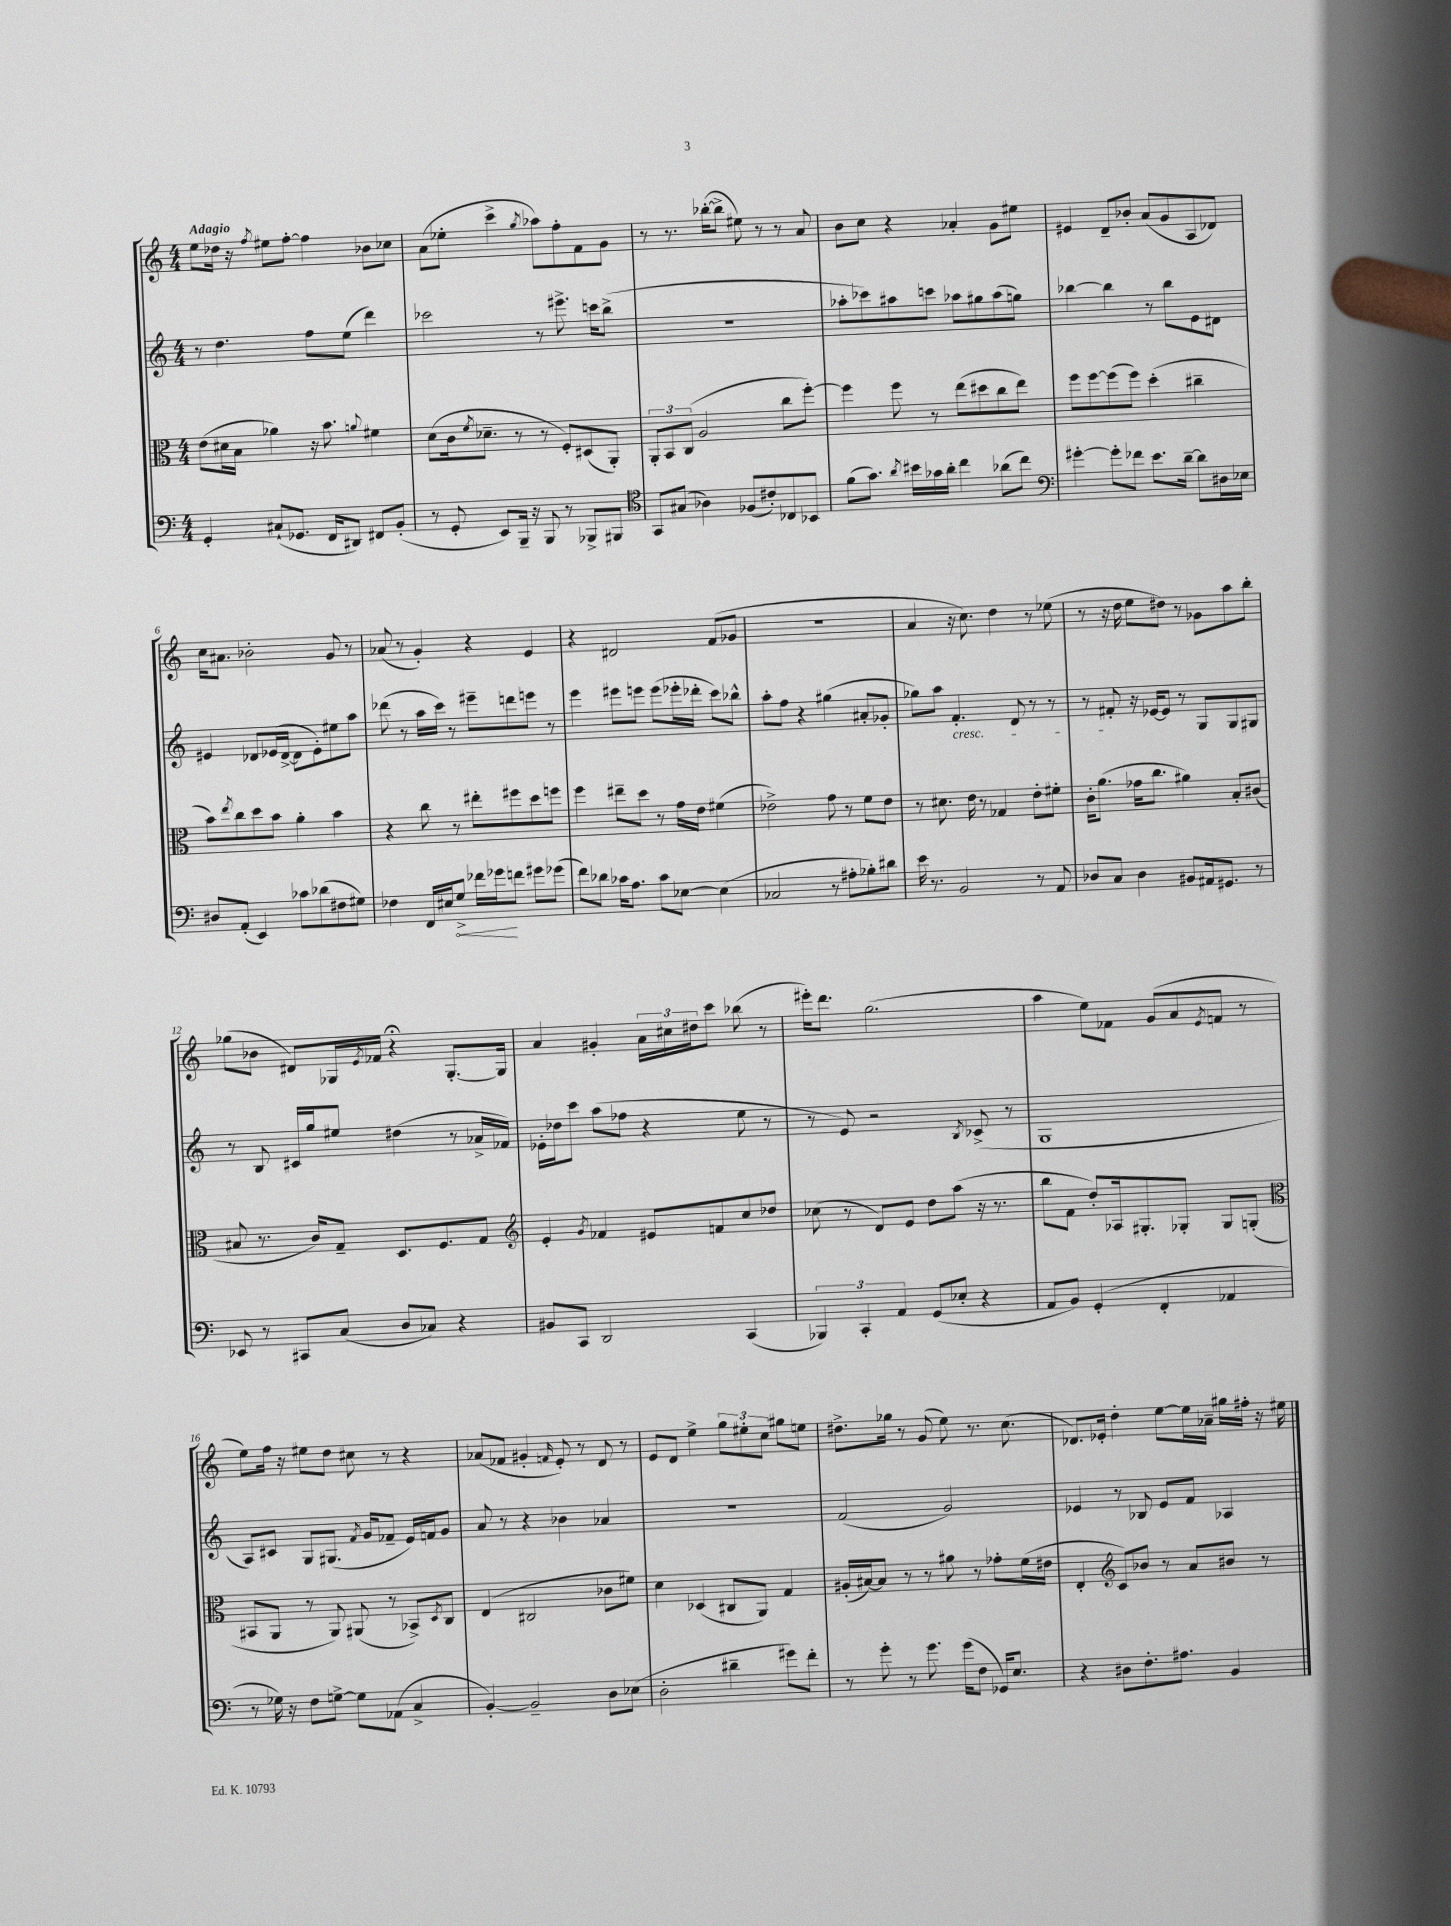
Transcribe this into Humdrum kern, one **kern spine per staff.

**kern	**kern	**kern	**kern
*staff4	*staff3	*staff2	*staff1
*clefF4	*clefC3	*clefG2	*clefG2
*k[]	*k[]	*k[]	*k[]
*M4/4	*M4/4	*M4/4	*M4/4
4GG'/	(8e\L	8r	8ee\L
.	16d#\L	4.dd\	16dd-\Jk
.	16B\JJ	.	16r
.	.	.	8qff/
(8C#`/L	4a-\)	.	8ee#\L
8.GG-/J	.	.	[8ff'\J
.	16r	8ff\L	4ff\]
16FF/LK	8.b\	.	.
8DD#/J)	.	(8ee\J	.
.	8qqa/	.	.
8FF#/L	4f#\	4ddd\)	8b-\L
(8BB'/J	.	.	8cc-\J
=	=	=	=
8r	(8d\L	2ccc-\	(8a\L
8GG'/	16c\k	.	8ee-'\J
.	8qf/	.	.
.	8.d-~\J	.	.
8EE/L)	.	.	4ccc^\
16BBB~/Jk	8r	.	.
16r	.	.	.
.	.	.	8qgg/
8BBB/	8r	8r	8aa-\L)
8r	8F'/L)	8.eee#^\	8ff'\
8BBB-^/L	(8D#/	.	8f\
.	.	16ccc\LK	.
8BBB#/J	8AA'/J)	(8bb^\J	8g\J
=	=	=	=
*clefC4	*	*	*
8GG/L	12AA'/L	1r	8r
.	12BB/	.	.
(8G#/J	.	.	8.r
.	(12C/J	.	.
4A-\)	2A/	.	.
.	.	.	([16bb-'\LK
.	.	.	8bb-^\]J
(8F-/L	.	.	8ee#\)
8c#'/)	.	.	8r
8C-/	8cc\L	.	8r
8BB-/J	[8ff'\J)	.	8a/
=	=	=	=
(8f\L	4ff\]	8aa-'\L	8b\L
8.g\J)	.	8ccc-\)	8cc\J
.	8ff\	8aa#\	4r
8qa/	.	.	.
16b#\LL	.	.	.
16g-\	8r	8ccc\J	.
16a'\JJ	.	.	.
4cc\	(8ee\L	8aa-\L	4a-'/
.	8dd#\	8gg#\	.
(8a-\L	8cc\	(8aa-\	8g\L
8cc\J)	8ee\J)	8gg\J)	8ee#\J
=	=	=	=
*clefF4	*	*	*
[4g#'\	8ff\L	[4bb-\	4e#/
.	[8ff\	.	.
8g#'\]L	(8ff\]	4bb-\]	8d~/L
8f-\J	8ff\J)	.	8b-'/J
8.e\L	(4dd'\	8r	(8a/L
.	.	8bb-\L	8g/
[16d~\Jk	.	.	.
8d\]L	4cc#~\	8e\	8A/
16D#\L	.	8d#\J	8d-/J)
16E-\JJ	.	.	.
=	=	=	=
8D#/L	8b\L)	4e#/	16cc\LK
.	.	.	8.a#\J
.	8qee/	.	.
(8AA'/J	8cc\	.	.
4EE/)	8dd\	8d-/L	2b-'\
.	8b\J	(16e-/L	.
.	.	[16d-^/JJ	.
8c-\L	4a'\	8d-\]L	.
(8d-\	.	8e-'\)	.
8F#\	4b\	8ee#\	8g/
8G#\J)	.	8aa\J	8r
=	=	=	=
4F-\	4r	(8ddd-\	(8a-/
.	.	8r	8r
16FF/LL	8cc\	16aa\LL	4g'/)
16E#/J	.	16ccc\JJ)	.
8G^/J	8r	8r	.
16f-\LL	8ee#'\L	8eee#~\L	4r
16g-\J	.	.	.
8f\J	8ff#\	8ddd\	.
8g#\L	8dd\	8eee\J	4e/
(8g-\J	8ff\J	8r	.
=	=	=	=
8f\L)	4ff\	4eee\	4r
8d-\J	.	.	.
16c-\LK	8ee#~\L	8eee#\L	2d#/
8.A\J	.	.	.
.	8dd\J	8eee\J	.
8c-\L	8r	(8eee\L	.
[8E-\J	16g\LL	16eee-'\L	.
.	16e\JJ	16ddd-'\JJ	.
(4E-\]	(4f#\	8ccc\L)	(8f/L
.	.	8bb-^^\J	8g-/J
=	=	=	=
2C-/	2e-^\)	8aa'\L	1r
.	.	8ff\J	.
.	.	4r	.
8r	8g\	(4gg#\	.
8A#'\L	8r	.	.
8B-'\)	8f\L	8a#'/L	.
8d#\J	8e-\J	8g-'/J	.
=	=	=	=
16e\	8r	8gg-\L)	4a/
8.r	.	.	.
.	8.d#\	8aa\J	.
2BB/	.	4.f'/	16r
.	16e\	.	8.cc\)
.	8r	.	.
.	4G-/	.	4dd\
.	.	8d/	.
8r	8e'\L	8r	8r
8AA/	8f#'\J	8r	(8ee-\
=	=	=	=
8D-/L	16c'\LK	8r	8r
.	(8.a\J	.	.
8C/J	.	8f#'/	16r
.	.	.	16dd\
4D-\	16g-\LK	16r	8ee\L
.	8.cc\J	[16e-/LK	.
.	.	8e-/]J	8dd#\J)
8BB#/L	4a#\)	8r	8r
16AA#/k	.	8G/L	8g-\L
8.GG#/J	.	.	.
.	8B'/L	8G/	8aa\
8r	(8c#/J	8G#/J	8bb'\J
=	=	=	=
8EE-/	8B#/	8r	(8gg-\L
8r	8.r	8B/	8b-\J
8CC#/L	.	16c#/LL	8d#/L)
.	16c/LK)	16gg/J	.
(8C/J	8G~/J	8ee#/J	16G-/L
.	.	.	8qe/
.	.	.	16f-/JJ
8D/L	8.D/L	(4dd#\	4r;
8C-/J)	.	.	.
.	8.F/	.	.
4r	.	8r	[8.G-'/L
.	8G/J	16a-^/LL	.
.	.	16f-/JJ)	16G-/]Jk
=	=	=	=
*	*clefG2	*	*
8BB#/L	4e'/	16e-'\LL	4a/
.	.	16dd-\J	.
8CC/J	.	8ccc\J	.
.	8qg/	.	.
2DD/	4f-/	(8aa\L	4g#'/
.	.	8ff-\J	.
.	8e#/L	4r	24a\LL
.	.	.	24cc#\
.	.	.	24dd#\J
.	8f/	.	8ccc\J
(4CC/	8cc/	8ee\	(8bb-\
.	8dd-/J	8r	8r
=	=	=	=
6BBB-/)	(8cc-\	8r	16eee#'\LK)
.	.	.	8.ddd\J
.	8r	8e/)	.
6CC'/	.	.	.
.	8d/L)	2r	(2.gg\
6AA/	.	.	.
.	8e/J	.	.
(8GG/L	8dd\L	.	.
8E-'/J	(8aa\J	.	.
.	.	8qB/	.
4r	16r	(8c-^/	.
.	8.r	.	.
.	.	8r	.
=	=	=	=
8AA/L	8bb\L	1G	4aa\
8BB/J)	8f\J	.	.
(4GG'/	8dd'/L)	.	8ee\L)
.	16A-/k	.	8f-\J
.	8.G#'/	.	.
4FF'/	.	.	(8g/L
.	8G-'/J	.	8a/
.	.	.	8qe/
4AA-/	8G-/L	.	8f/J
.	(8G'/J	.	8r
=	=	=	=
*	*clefC3	*	*
8r	8BB#/L	8A/L)	8ee\L)
16G-\)	8AA/J	8c#/J	16ff\Jk
16r	.	.	16r
8F\L	8r	8G/L	8ee#\L
[8G^\J	8AA/)	(8.G#/J	8dd\J
8G\]L	(8AA#/	.	8cc#\
.	.	8qf/	.
.	.	16g/LK	.
(8AA-\J	8r	8f-~/J	8r
4C^/	8BB-^/L)	16e/LL)	4r
.	.	16f/J	.
.	8qD/	.	.
.	8C/J	8g/J	.
=	=	=	=
[4BB'/)	(4E/	8a/	(8a-/L
.	.	8r	8f-/J
2BB~/]	2C#/	4r	4g#'/
.	.	.	16qqf/
.	.	4b-\	8e'/)
.	.	.	8r
8D\L	8c-\L	4a-/	8d/
(8E-\J	8f#\J)	.	8r
=	=	=	=
2D'\	4d\	1r	8e/L
.	.	.	8d/J
.	(4D-/	.	4ee^\
4d#~\	8C#/L	.	12gg\L
.	.	.	12ee#'\
.	8AA/J)	.	.
.	.	.	12cc\J
8g#\L)	4G/	.	8gg#\L
8f'\J	.	.	8ee\J
=	=	=	=
8r	(16A#'/LL	(2f/	8.dd#^\L
.	[16B#/J)	.	.
8g'\	8B#/]J	.	.
.	.	.	16gg-\Jk
8r	8r	.	8r
8.g\	8r	.	(8g/
.	8a#\	2g/)	8ee\)
(16g\LK	.	.	.
8F\J	8r	.	8.r
16GG-/LK)	8g-'\L	.	.
8.E/J	.	.	(8.cc\
.	(16f\L	.	.
.	16e#\JJ	.	.
=	=	=	=
4r	4E'/	4e-/	8.d-/L)
.	.	.	16e-'/Jk
*	*clefG2	*	*
8D#\L	8c/L)	8r	4dd'\
8.F'\	8b-/J	8B-/	.
.	8r	8e-/L	[8ee\L
8.A#\J	.	.	.
.	8a/L	8f/J	16ee\]L
.	.	.	16a-~\JJ
4BB/	8b#/J	4A-/	16gg#\LL
.	.	.	16ff#'\JJ
.	8r	.	16r
.	.	.	16ee#\
==	==	==	==
*-	*-	*-	*-
